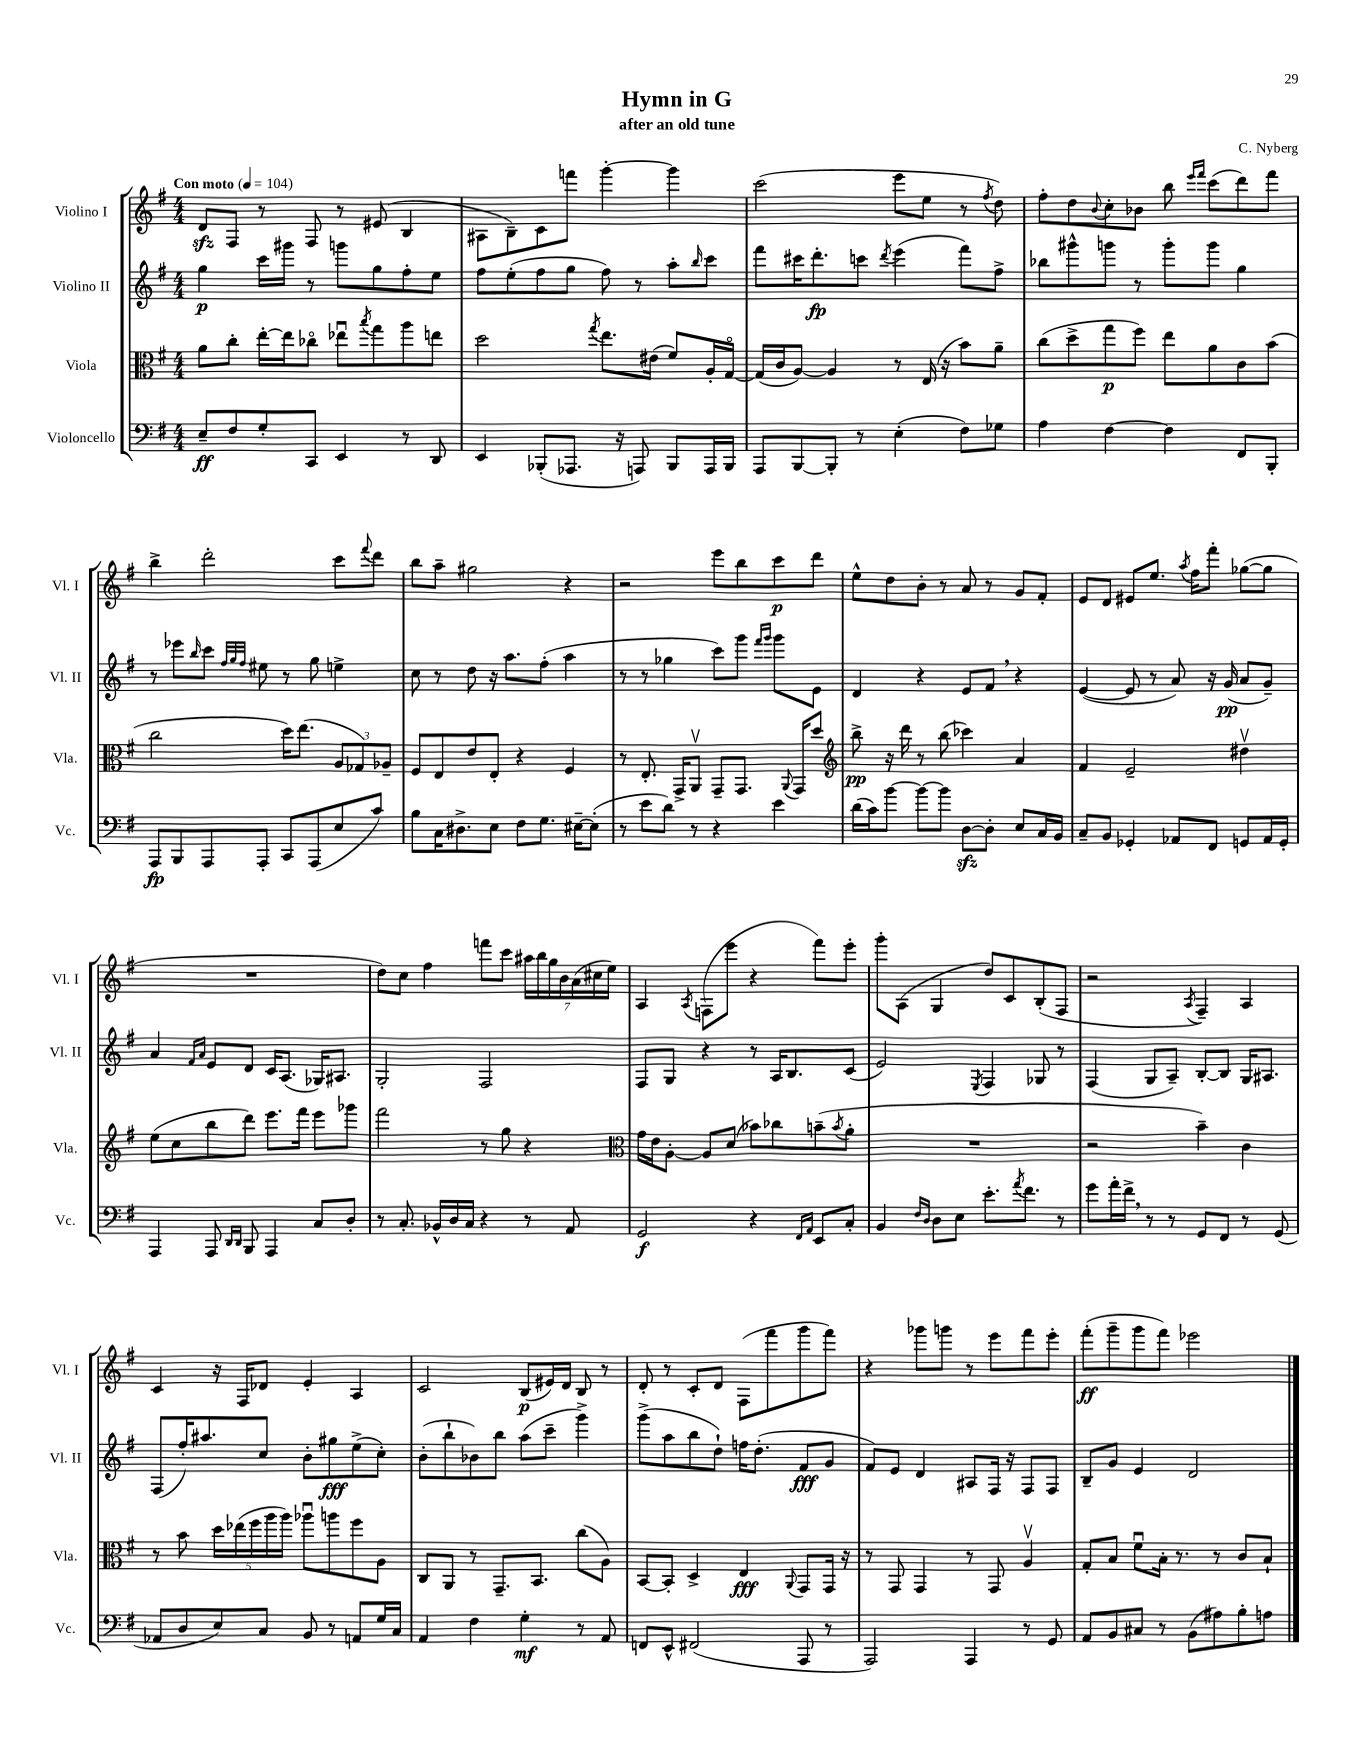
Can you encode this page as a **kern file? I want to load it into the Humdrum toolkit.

**kern	**dynam	**kern	**dynam	**kern	**dynam	**kern	**dynam
*part4	*part4	*part3	*part3	*part2	*part2	*part1	*part1
*staff4	*staff4	*staff3	*staff3	*staff2	*staff2	*staff1	*staff1
*I"Violoncello	*	*I"Viola	*	*I"Violino II	*	*I"Violino I	*
*I'Vc.	*	*I'Vla.	*	*I'Vl. II	*	*I'Vl. I	*
*clefF4	*	*clefC3	*	*clefG2	*	*clefG2	*
*k[f#]	*	*k[f#]	*	*k[f#]	*	*k[f#]	*
*M4/4	*	*M4/4	*	*M4/4	*	*M4/4	*
*MM104	*	*MM104	*	*MM104	*	*MM104	*
=1	=1	=1	=1	=1	=1	=1	=1
!	!	!	!	!	!	!LO:TX:a:B:t=Con moto	!
8E~/L	ff	8a\L	.	4gg\	p	8dzz/L	.
8F#/	.	8cc'\J	.	.	.	8F#/J	.
8G'/	.	[16ee'\LL	.	16ccc\LL	.	8r	.
.	.	16ee\J]	.	16ggg#X\JJ	.	.	.
8CC/J	.	8cc-X\J	.	8r	.	8F#/	.
4EE/	.	8ee-Xu\L	.	8gggn\L	.	8r	.
.	.	8qbb/	.	.	.	.	.
.	.	8gg\	.	8gg\	.	(8e#X/	.
8r	.	8aa\	.	8ff#'\	.	4B/	.
8DD/	.	8een\J	.	8ee\J	.	.	.
=2	=2	=2	=2	=2	=2	=2	=2
4EE/	.	2dd\	.	8ff#\L	.	8A#X\L	.
.	.	.	.	(8ee'\	.	8B~\)	.
(8BBB-X'/L	.	.	.	8ff#\	.	8c\	.
8.AAA-X/J	.	.	.	8gg\J	.	8fffn\J	.
.	.	8qgg/	.	.	.	.	.
.	.	8.ee\L	.	8ff#\)	.	[4ggg'\	.
16r	.	.	.	.	.	.	.
8AAAn/)	.	.	.	8r	.	.	.
.	.	(16e#X\Jk	.	.	.	.	.
8BBB-/L	.	8f#/L)	.	8aa'\L	.	4ggg\]	.
.	.	.	.	16qqbb/	.	.	.
16AAA/L	.	16A'/L	.	8ccc\J	.	.	.
16BBB-/JJ	.	[16G/JJ	.	.	.	.	.
=3	=3	=3	=3	=3	=3	=3	=3
8AAA/L	.	(16G/LL]	.	8fff#\L	.	(2ccc\	.
.	.	16c/J	.	.	.	.	.
[8BBB/	.	[8A/J)	.	16ccc#X\K	.	.	.
.	.	.	.	8.ddd'\	fp	.	.
8BBB'/J]	.	4A/]	.	.	.	.	.
8r	.	.	.	8cccn\J	.	.	.
.	.	.	.	8qddd/	.	.	.
(4E'\	.	8r	.	(4eee\	.	8eee\L	.
.	.	(16E/	.	.	.	8ee\J	.
.	.	16r	.	.	.	.	.
8F#\L)	.	8b\L)	.	8fff#\L)	.	8r	.
.	.	.	.	.	.	8qff#/	.
8G-X\J	.	8a~\J	.	8ff#^\J	.	8dd\)	.
=4	=4	=4	=4	=4	=4	=4	=4
4A\	.	(8cc\L	.	8bb-X\L	.	8ff#'\L	.
.	.	8dd^\	.	8ggg#X^^\	.	8dd\	.
.	.	.	.	.	.	8qqb/	.
[4F#\	.	8gg\	p	8gggn\J	.	8cc'\	.
.	.	8ff#\J)	.	8r	.	8b-X\J	.
4F#\]	.	8ee\L	.	8ggg'\L	.	8bb\	.
.	.	.	.	.	.	16qqeee/LL	.
.	.	.	.	.	.	16qqfff#/JJ	.
.	.	8a\	.	8ggg\J	.	(8ccc\L	.
8FF#/L	.	8c\	.	4gg\	.	8ddd\)	.
8BBB'/J	.	(8b\J	.	.	.	8fff#\J	.
!!LO:LB:g=z
=5	=5	=5	=5	=5	=5	=5	=5
8AAA/L	fp	2cc\	.	8r	.	4bb^\	.
8BBB/	.	.	.	8eee-X\L	.	.	.
.	.	.	.	16qqbb/	.	.	.
8AAA/	.	.	.	8ccc\J	.	2ddd'\	.
.	.	.	.	32qqff#/LLL	.	.	.
.	.	.	.	32qqgg/	.	.	.
.	.	.	.	32qqff#/JJJ	.	.	.
8AAA'/J	.	.	.	8ee#X\	.	.	.
8CC/L	.	16dd\KL)	.	8r	.	.	.
.	.	(8.ee\J	.	.	.	.	.
(8AAA/	.	.	.	8gg\	.	.	.
8E/	.	12A/L	.	4een^\	.	8ccc\L	.
.	.	12G-X/)	.	.	.	.	.
.	.	.	.	.	.	8qqfff#/	.
8c/J)	.	.	.	.	.	8ddd\J	.
.	.	12A-X~/J	.	.	.	.	.
=6	=6	=6	=6	=6	=6	=6	=6
8B\L	.	8F#/L	.	8cc\	.	8bb\L	.
16C\K	.	8E/	.	8r	.	8aa~\J	.
8.D#X^\	.	.	.	.	.	.	.
.	.	8e/	.	8dd\	.	2gg#X\	.
8E\J	.	8E'/J	.	16r	.	.	.
.	.	.	.	8.aa\L	.	.	.
8F#\L	.	4r	.	.	.	.	.
8.G\J	.	.	.	(8ff#'\J	.	.	.
.	.	4F#/	.	4aa\	.	4r	.
[16E#X~\KL	.	.	.	.	.	.	.
(8E#'\J]	.	.	.	.	.	.	.
=7	=7	=7	=7	=7	=7	=7	=7
8r	.	8r	.	8r	.	2r	.
8e\L	.	8.E'/	.	8r	.	.	.
8d\J)	.	.	.	4gg-X\	.	.	.
.	.	16GG^/KL	.	.	.	.	.
8r	.	8AAv/J	.	.	.	.	.
4r	.	8GG~/L	.	8ccc\L)	.	8eee\L	.
.	.	8.GG/J	.	8ggg\J	.	8bb\	.
.	.	.	.	16qqfff#/LL	.	.	.
.	.	.	.	16qqggg/JJ	.	.	.
4e\	.	.	.	8ggg\L	.	8ccc\	p
.	.	8qqAA/	.	.	.	.	.
.	.	16GG/KL	.	.	.	.	.
.	.	8dd/J	.	8e\J	.	8ddd\J	.
=8	=8	=8	=8	=8	=8	=8	=8
*	*	*clefG2	*	*	*	*	*
(16d\LL	.	8bb^\	pp	4d/	.	8ee^^\L	.
16c\J)	.	.	.	.	.	.	.
[8b\J	.	16r	.	.	.	8dd\	.
.	.	16ddd\	.	.	.	.	.
8b\L_	.	8r	.	4r	.	8b'\J	.
8b\J]	.	(8bb\	.	.	.	8r	.
[8Dzz\L	.	4ccc-X\)	.	8e/L	.	8a/	.
8D'\J]	.	.	.	8f#,/J	.	8r	.
8E/L	.	4a/	.	4r	.	8g/L	.
16C/L	.	.	.	.	.	8f#'/J	.
16BB/JJ	.	.	.	.	.	.	.
=9	=9	=9	=9	=9	=9	=9	=9
8C~/L	.	4f#/	.	([4e/	.	8e/L	.
8BB/J	.	.	.	.	.	8d/J	.
4GG-X'/	.	2e~/	.	8e/]	.	8e#X/L	.
.	.	.	.	8r	.	8.ee/J	.
8AA-X/L	.	.	.	8a/)	.	.	.
.	.	.	.	.	.	8qaa/	.
.	.	.	.	.	.	16ff#\KL	.
8FF#/J	.	.	.	16r	.	8fff#'\J	.
.	.	.	.	(16g/	pp	.	.
8GGn/L	.	4dd#Xv\	.	8a/L	.	([8gg-X\L	.
16AA-/L	.	.	.	8g~/J)	.	8gg-\J]	.
16GG'/JJ	.	.	.	.	.	.	.
!!LO:LB:g=z
=10	=10	=10	=10	=10	=10	=10	=10
4AAA/	.	(8ee\L	.	4a/	.	1r	.
.	.	8cc\	.	.	.	.	.
.	.	.	.	16qqf#/LL	.	.	.
.	.	.	.	16qqa/JJ	.	.	.
8AAA/	.	8bb\	.	8e/L	.	.	.
16qqDD/LL	.	.	.	.	.	.	.
16qqDD/JJ	.	.	.	.	.	.	.
8BBB/	.	8ddd\J)	.	8d/J	.	.	.
4AAA/	.	8.eee\L	.	16c/KL	.	.	.
.	.	.	.	(8.A/J	.	.	.
.	.	16fff#\Jk	.	.	.	.	.
8C/L	.	8eee\L	.	16G-X/KL)	.	.	.
.	.	.	.	8.A#X/J	.	.	.
8D'/J	.	8ggg-X\J	.	.	.	.	.
=11	=11	=11	=11	=11	=11	=11	=11
8r	.	2fff#\	.	2G'/	.	8dd\L)	.
8.C'/	.	.	.	.	.	8cc\J	.
.	.	.	.	.	.	4ff#\	.
16BB-X^^/LL	.	.	.	.	.	.	.
16D/	.	.	.	.	.	.	.
16C/JJ	.	.	.	.	.	.	.
4r	.	8r	.	2F#/	.	8fffn\L	.
.	.	8gg\	.	.	.	8ccc\J	.
8r	.	4r	.	.	.	28aa#X\LL	.
.	.	.	.	.	.	28bb\	.
.	.	.	.	.	.	28gg\	.
.	.	.	.	.	.	28b\	.
8AA/	.	.	.	.	.	.	.
.	.	.	.	.	.	(28a\	.
.	.	.	.	.	.	28cc#X\	.
.	.	.	.	.	.	28ee\JJ)	.
=12	=12	=12	=12	=12	=12	=12	=12
*	*	*clefC3	*	*	*	*	*
2GG/	f	16g\LL	.	8F#/L	.	4A/	.
.	.	16e\J	.	.	.	.	.
.	.	[8A'\J	.	8G/J	.	.	.
.	.	.	.	.	.	8qA/	.
.	.	8A/L]	.	4r	.	(8Fn\L	.
.	.	(8d/J	.	.	.	8eee\J	.
4r	.	8b-X\L)	.	8r	.	4r	.
.	.	8cc-X\	.	16A/KL	.	.	.
.	.	.	.	8.B/	.	.	.
16qqFF#/LL	.	.	.	.	.	.	.
16qqAA/JJ	.	.	.	.	.	.	.
8EE/L	.	(8bn~\	.	.	.	8fff#\L)	.
.	.	8qb/	.	.	.	.	.
8C'/J	.	8a'\J	.	(8c/J	.	8eee'\J	.
=13	=13	=13	=13	=13	=13	=13	=13
4BB/	.	1r	.	2e/)	.	8ggg'\L	.
.	.	.	.	.	.	(8A\J	.
16qqF#/LL	.	.	.	.	.	.	.
16qqD/JJ	.	.	.	.	.	.	.
8D\L	.	.	.	.	.	4G/	.
8E\J	.	.	.	.	.	.	.
.	.	.	.	8qE/	.	.	.
8.e'\L	.	.	.	4F#/	.	8dd/L)	.
.	.	.	.	.	.	8c/	.
8qa/	.	.	.	.	.	.	.
8.f#\J	.	.	.	.	.	.	.
.	.	.	.	8G-X/	.	(8B'/	.
8r	.	.	.	8r	.	8F#/J	.
=14	=14	=14	=14	=14	=14	=14	=14
8g\L	.	2r	.	(4F#/	.	2r	.
16a'\L	.	.	.	.	.	.	.
16f#^,\JJ	.	.	.	.	.	.	.
8r	.	.	.	8G/L	.	.	.
8r	.	.	.	8A~/J)	.	.	.
.	.	.	.	.	.	8qA/	.
8GG/L	.	4b~\)	.	[8B'/L	.	4F#~/)	.
8FF#/J	.	.	.	8B/J]	.	.	.
8r	.	4c\	.	16G/KL	.	4A/	.
.	.	.	.	8.A#X/J	.	.	.
(8GG/	.	.	.	.	.	.	.
!!LO:LB:g=z
=15	=15	=15	=15	=15	=15	=15	=15
8AA-X/L	.	8r	.	(8F#/L	.	4c/	.
8D/	.	8b\	.	16ff#'/K)	.	.	.
.	.	.	.	8.aa#X/	.	.	.
8E/)	.	20dd\LL	.	.	.	16r	.
.	.	(20ee-X\	.	.	.	.	.
.	.	.	.	.	.	16F#/KL	.
.	.	20ff#\	.	.	.	.	.
8C/J	.	.	.	8cc/J	.	8d-X/J	.
.	.	20aa\	.	.	.	.	.
.	.	20aa\JJ)	.	.	.	.	.
8BB/	.	8aa-Xu\L	.	8b'\L	.	4e'/	.
8r	.	8aan\	.	8gg#X\	fff	.	.
8AAn/L	.	8ff#\	.	(8ee^\	.	4A/	.
16G/L	.	8A\J	.	8cc'\J)	.	.	.
16C/JJ	.	.	.	.	.	.	.
=16	=16	=16	=16	=16	=16	=16	=16
4AA/	.	8C/L	.	(8b'\L	.	2c/	.
.	.	8AA/J	.	8bb`\	.	.	.
4F#\	.	8r	.	8b-X\)	.	.	.
.	.	8.GG~/L	.	8bb\J	.	.	.
4G'\	mf	.	.	(8aa\L	.	(8B/L	p
.	.	8.BB/J	.	.	.	.	.
.	.	.	.	8ccc~\J	.	16e#X/L)	.
.	.	.	.	.	.	16d/JJ	.
8r	.	(8cc\L	.	4ggg^\)	.	8B/	.
8AA/	.	8A\J)	.	.	.	8r	.
=17	=17	=17	=17	=17	=17	=17	=17
8FFn/L	.	[8BB/L	.	(8ggg^\L	.	8d'/	.
8EE^^/J	.	8BB'/J]	.	8aa\	.	8r	.
(2FF#X/	.	4D^/	.	8bb\	.	8c'/L	.
.	.	.	.	8dd`\J)	.	8d/J	.
.	.	4E/	fff	16ffn\KL	.	(8F#\L	.
.	.	.	.	(8.dd'\J	.	.	.
.	.	.	.	.	.	8fff#\	.
.	.	8qqAA/	.	.	.	.	.
8AAA/	.	8GG/L	.	8f#/L	fff	8ggg\	.
8r	.	16GG/Jk	.	8g/J	.	8fff#\J)	.
.	.	16r	.	.	.	.	.
=18	=18	=18	=18	=18	=18	=18	=18
2AAA/)	.	8r	.	8f#/L)	.	4r	.
.	.	8GG/	.	8e/J	.	.	.
.	.	4GG/	.	4d/	.	8ggg-X\L	.
.	.	.	.	.	.	8gggn\J	.
4AAA/	.	8r	.	8A#X/L	.	8r	.
.	.	8GG/	.	16F#/Jk	.	8eee\L	.
.	.	.	.	16r	.	.	.
8r	.	4Av/	.	8F#/L	.	8fff#\	.
8GG/	.	.	.	8F#/J	.	8eee'\J	.
=19	=19	=19	=19	=19	=19	=19	=19
8AA/L	.	8G'/L	.	8B~/L	.	(8fff#'\L	ff
8BB/	.	8B/J	.	8g/J	.	8ggg~\	.
8C#X/J	.	8f#u\L	.	4e/	.	8ggg\	.
8r	.	16B'\Jk	.	.	.	8fff#\J)	.
.	.	8.r	.	.	.	.	.
(8BB\L	.	.	.	2d/	.	2eee-X\	.
8A#X\)	.	8r	.	.	.	.	.
8B'\	.	8c/L	.	.	.	.	.
8An\J	.	8B`/J	.	.	.	.	.
==	==	==	==	==	==	==	==
*-	*-	*-	*-	*-	*-	*-	*-
